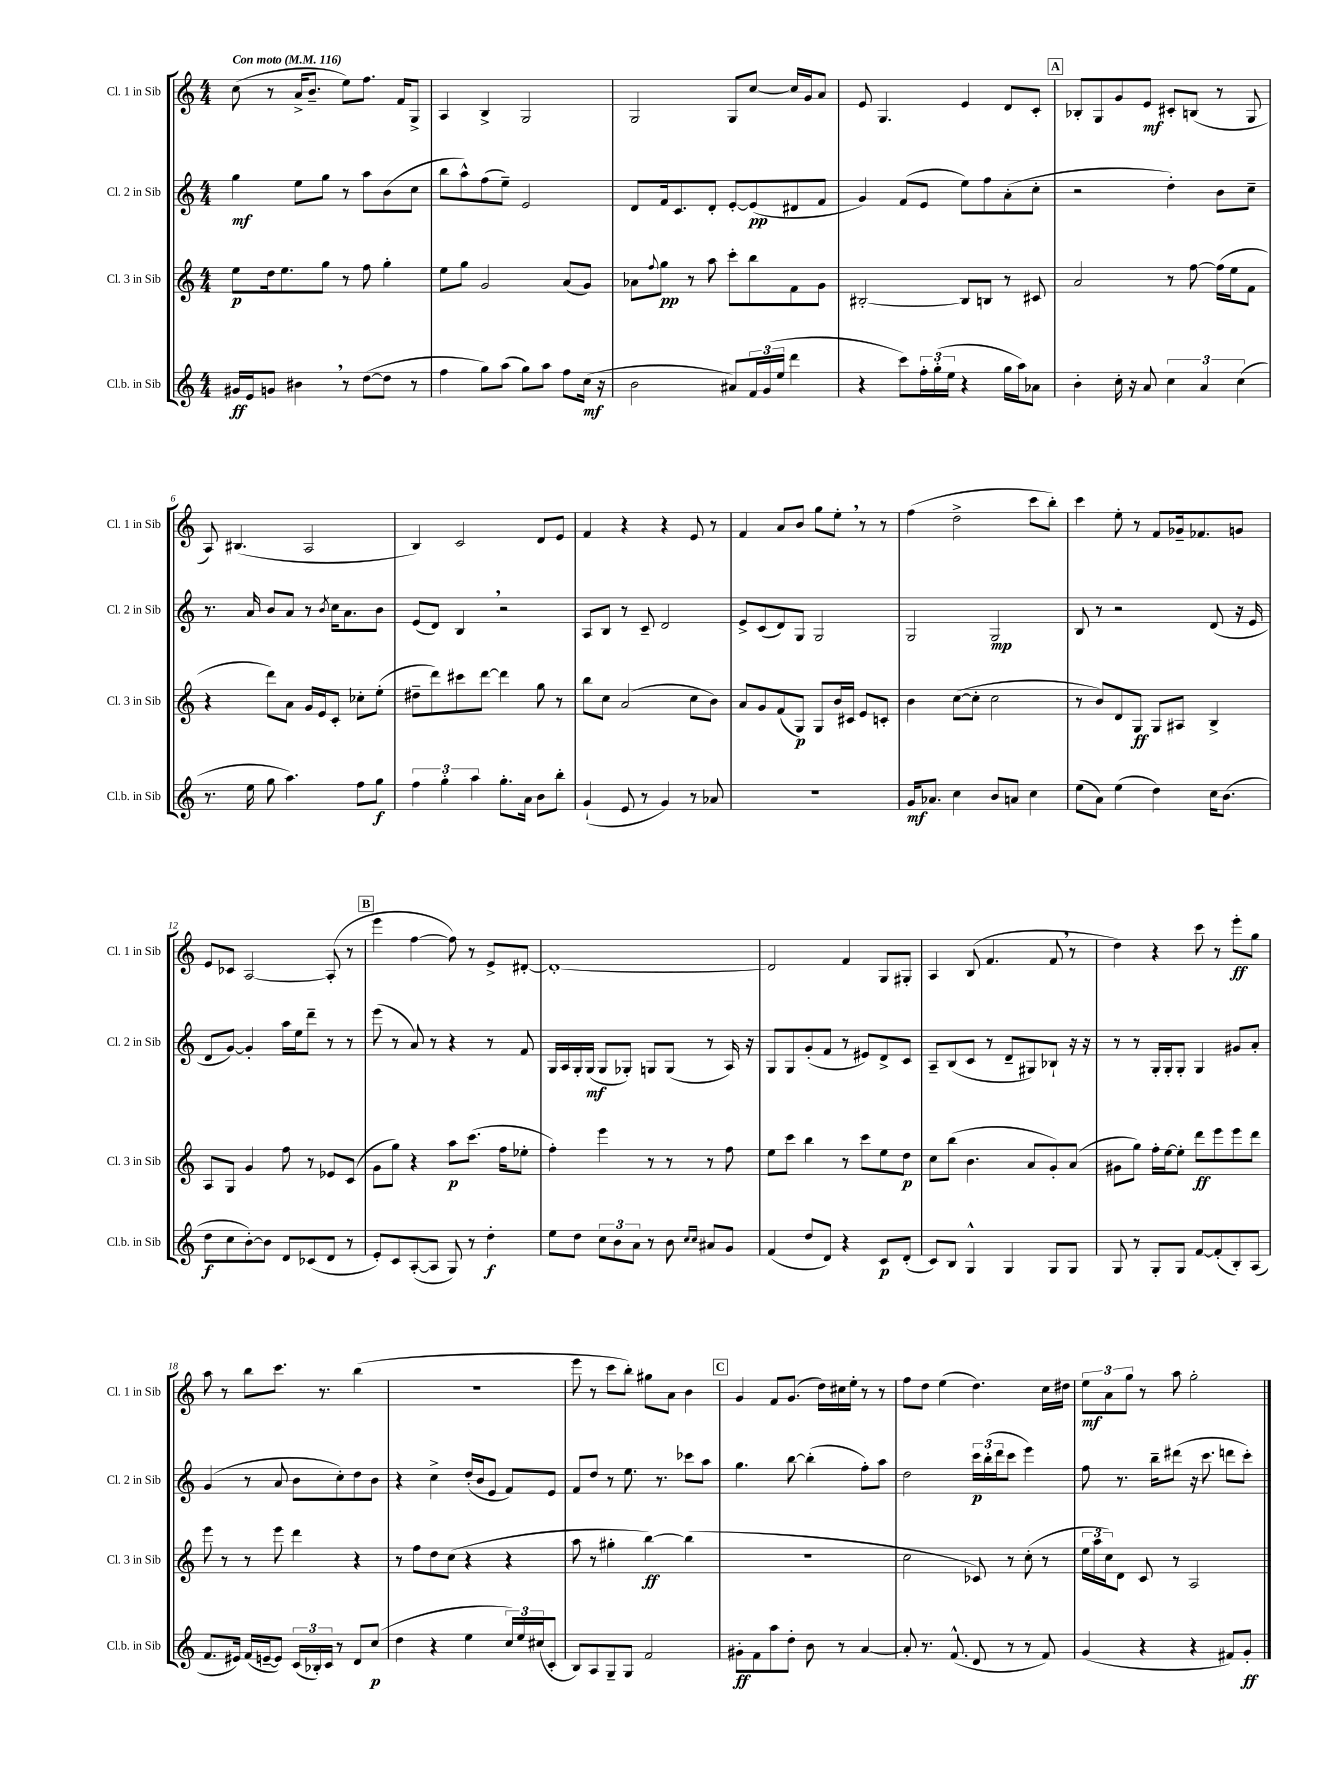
<<
\new StaffGroup <<
\new Staff = "s0" \with { instrumentName = "Cl. 1 in Sib" shortInstrumentName = "Cl. 1 in Sib" } {
    \clef treble \key c \major \numericTimeSignature \time 4/4 \tempo "Con moto" 4 = 116
    c''8( r8 a'16-> b'8.-- e''8) f''8. f'16 g8-> |
    a4 b4-> g2 |
    g2 g8 c''8~ c''16 g'16 a'8 |
    e'8 g4. e'4 d'8 c'8-. |
    \mark \markup { \box "A" } bes8-. g8 g'8 e'8\mf cis'8-. b8( r8 g8 |
    a8) bis4.( a2 |
    b4) c'2 d'8 e'8 |
    f'4 r4 r4 e'8 r8 |
    f'4 a'8 b'8 g''8 e''8-. \breathe r8 r8 |
    f''4( d''2-> c'''8 b''8-.) |
    c'''4 e''8-. r8 f'8 ges'16-- fes'8. g'8 |
    e'8 ces'8 a2~ a8-.( r8 |
    \mark \markup { \box "B" } e'''4 f''4~ f''8) r8 e'8-> dis'8~-. |
    dis'1~-. |
    dis'2 f'4 g8 gis8-. |
    a4 b8( f'4. f'8 \breathe r8 |
    d''4) r4 c'''8 r8 e'''8-.\ff g''8 |
    a''8 r8 b''8 c'''8. r8. b''4( |
    R1 |
    e'''8 r8 c'''8 b''8-.) gis''8 a'8 b'4 |
    \mark \markup { \box "C" } g'4 f'8 g'8.( d''16) cis''16 e''16-. r8 r8 |
    f''8 d''8 e''4( d''4.) c''16 dis''16 |
    \tuplet 3/2 { e''8\mf a'8 g''8 } r8 a''8 g''2-. \bar "|." |
}
\new Staff = "s1" \with { instrumentName = "Cl. 2 in Sib" shortInstrumentName = "Cl. 2 in Sib" } {
    \clef treble \key c \major \numericTimeSignature \time 4/4
    g''4\mf e''8 g''8 r8 a''8 b'8( c''8 |
    b''8 a''8-^) f''8( e''8--) e'2 |
    d'8 f'16 c'8. d'8-. e'8~-. e'8\pp( dis'8 f'8 |
    g'4) f'8( e'8 e''8) f''8 a'8-.( c''8-. |
    \mark \markup { \box "A" } r2 d''4-.) b'8 c''8-- |
    r8. a'16 b'8 a'8 r8 \acciaccatura { b'8 } c''16 a'8. b'8 |
    e'8( d'8) b4 \breathe r2 |
    a8 b8 r8 c'8-- d'2 |
    e'8-> c'8( d'8) g8 g2 |
    g2 g2\mp |
    b8 r8 r2 d'8( r16 e'16 |
    d'8 g'8~) g'4-. a''16 e''16 d'''8-- r8 r8 |
    \mark \markup { \box "B" } e'''8( r8 a'8) r8 r4 r8 f'8 |
    g16 a16 g16-. g16\mf( g8 ges8-.) g8 g8( r8 a16) r16 |
    g8 g8 g'8-.( f'8 r8 eis'8) d'8-> c'8 |
    a8-- b8( c'8 r8 d'8-- gis8) bes8-! r16 r16 |
    r8 r8 g16-. g16-. g8-. g4 gis'8 a'8-. |
    g'4( r8 a'8 b'8 c''8-.) d''8 b'8 |
    r4 c''4-> d''16-.( b'16 e'8 f'8) e'8 |
    f'8 d''8 r8 e''8. r8. ces'''8 a''8 |
    \mark \markup { \box "C" } g''4. b''8~ b''4-.( f''8-.) a''8 |
    d''2 \tuplet 3/2 { c'''16\p b''16-.( d'''16 } c'''8 e'''4) |
    f''8 r8. b''16-- dis'''8( r16 c'''8. d'''8 c'''8-.) \bar "|." |
}
\new Staff = "s2" \with { instrumentName = "Cl. 3 in Sib" shortInstrumentName = "Cl. 3 in Sib" } {
    \clef treble \key c \major \numericTimeSignature \time 4/4
    e''8\p d''16 e''8. g''8 r8 f''8 g''4-. |
    e''8 g''8 g'2 a'8( g'8) |
    aes'8 \appoggiatura { f''8 } g''8\pp r8 a''8 c'''8-. b''8 f'8 g'8 |
    bis2~-. bis8 b8 r8 cis'8 |
    \mark \markup { \box "A" } a'2 r8 f''8~ f''16( e''16 f'8 |
    r4 d'''8) a'8 g'16 e'16 c'8-. ces''8-. e''8-.( |
    dis''8-- d'''8) cis'''8 d'''8~ d'''4 g''8 r8 |
    b''8 c''8 a'2( c''8 b'8) |
    a'8 g'8 f'8( g8\p) g8 b'16 cis'16 e'8 c'8-. |
    b'4 c''8~( c''8-. c''2 |
    r8 b'8) d'8 g8\ff g8 ais8 b4-> |
    a8 g8 g'4 f''8 r8 ees'8 c'8( |
    \mark \markup { \box "B" } g'8 g''8) r4 a''8\p c'''8.( f''16 ees''8-. |
    f''4-.) e'''4 r8 r8 r8 f''8 |
    e''8 c'''8 b''4 r8 c'''8 e''8 d''8\p |
    c''8 b''8( b'4. a'8 g'8-.) a'8( |
    gis'8 g''8) f''16-. e''16~ e''8-. d'''8\ff e'''8 e'''8 d'''8 |
    e'''8 r8 r8 e'''8 d'''4 r4 |
    r8 f''8 d''8 c''8( r4 r4 |
    a''8 r8 gis''4-. b''4~\ff) b''4( |
    \mark \markup { \box "C" } R1 |
    c''2 ces'8) r8 c''8-.( r8 |
    \tuplet 3/2 { e''16 a''16 c''16) } d'8 c'8 r8 a2 \bar "|." |
}
\new Staff = "s3" \with { instrumentName = "Cl.b. in Sib" shortInstrumentName = "Cl.b. in Sib" } {
    \clef treble \key c \major \numericTimeSignature \time 4/4
    gis'16\ff e'16 g'8 bis'4 \breathe r8 d''8~( d''8 r8 |
    f''4 g''8) a''8( g''8) a''8 f''8 c''16\mf( r16 |
    b'2 ais'8) \tuplet 3/2 { f'16 g'16( e''16 } d'''4 |
    r4 c'''8) \tuplet 3/2 { f''16-. g''16-.( e''16 } r4 g''16 a''16) aes'8 |
    \mark \markup { \box "A" } b'4-. c''16-. r16 a'8 \tuplet 3/2 { c''4 a'4 c''4( } |
    r8. e''16 g''8 a''4.) f''8 g''8\f |
    \tuplet 3/2 { f''4 g''4-. a''4 } g''8.-. a'16 b'8 b''8-. |
    g'4-!( e'8 r8 g'4) r8 aes'8 |
    R1 |
    g'16\mf aes'8. c''4 b'8 a'8 c''4 |
    e''8( a'8) e''4( d''4) c''16 b'8.( |
    d''8\f c''8 b'8~-.) b'8 d'8 ces'8( d'8 r8 |
    \mark \markup { \box "B" } e'8-.) c'8 a8~-.( a8 g8) r8 d''4-.\f |
    e''8 d''8 \tuplet 3/2 { c''8 b'8 a'8 } r8 b'8 \grace { c''16 c''16 } ais'8 g'8 |
    f'4( d''8 d'8) r4 c'8\p d'8-.( |
    c'8) b8 g4-^ g4 g8 g8 |
    g8 r8 g8-. g8 f'8~ f'8-.( b8-.) a8( |
    f'8. eis'16) f'16( e'16~-- e'8) \tuplet 3/2 { c'16( bes16-.) c'16 } r8 d'8 c''8\p( |
    d''4 r4 e''4 \tuplet 3/2 { c''16) e''16 cis''16( } c'8-. |
    b8) a8 g8-- g8 f'2 |
    \mark \markup { \box "C" } gis'8-.\ff f'8 a''8 d''8-. b'8 r8 a'4~ |
    a'8-. r8. f'8.-^( d'8 r8 r8 f'8) |
    g'4( r4 r4 fis'8) g'8-.\ff \bar "|." |
}
>>
>>
